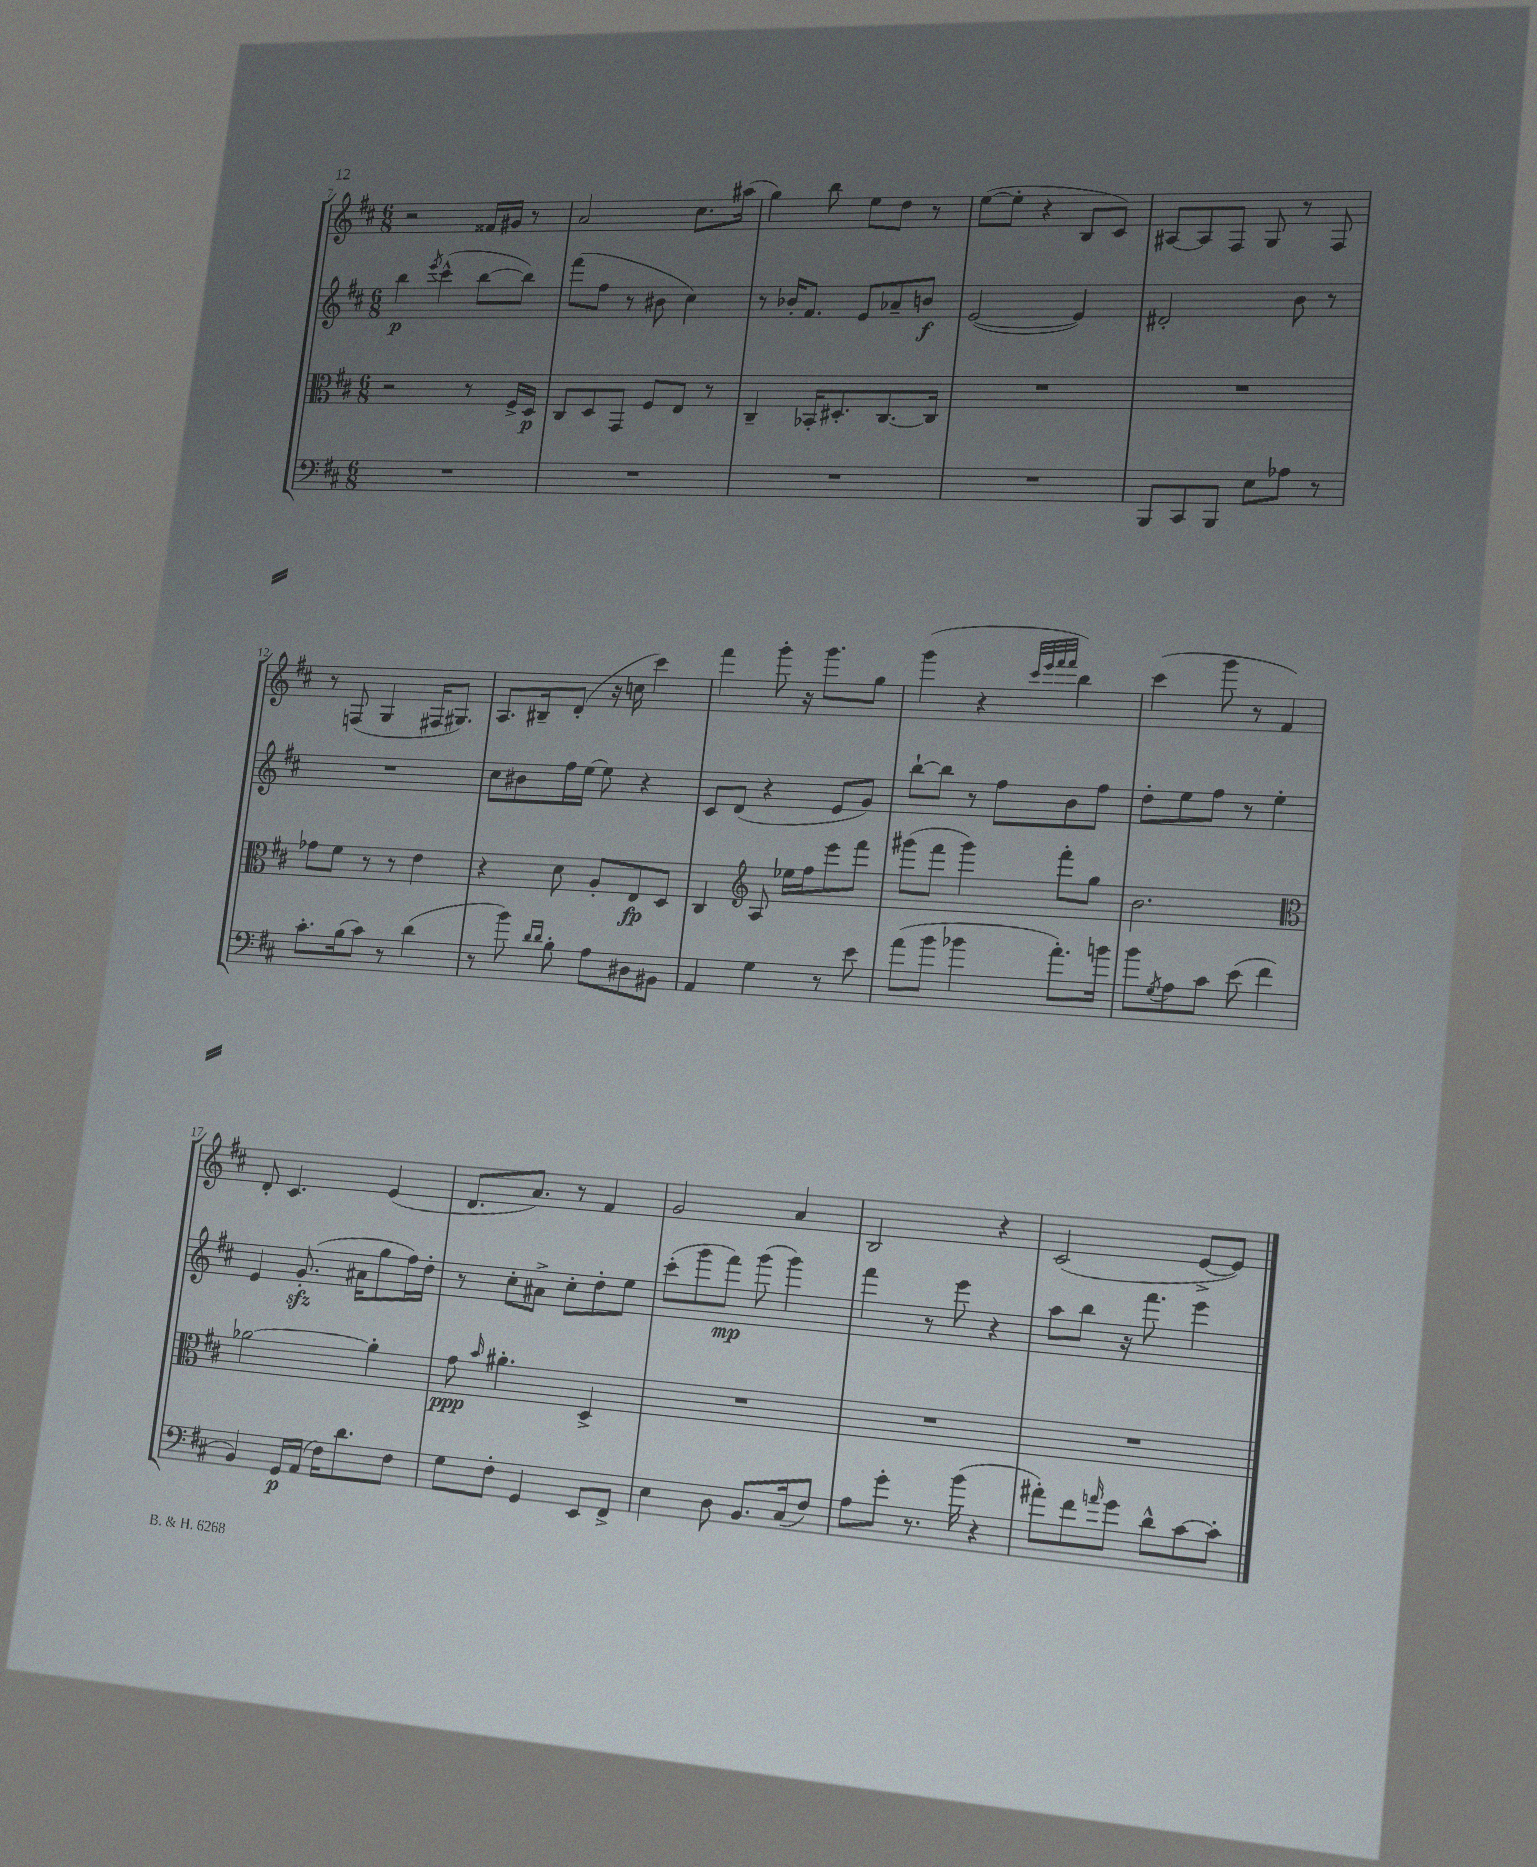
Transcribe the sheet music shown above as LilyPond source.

<<
\new StaffGroup <<
\new Staff = "s0" {
    \clef treble \key d \major \numericTimeSignature \time 6/8
    r2 fisis'16 gis'16 r8 |
    a'2 cis''8. ais''16( |
    g''4) b''8 e''8 d''8 r8 |
    e''8~( e''8-. r4 b8 cis'8) |
    ais8~ ais8 fis8 g8 r8 fis8 |
    r8 f8( g4 fis16 gis8.) |
    a8. bis16-- d'8-.( r16 c''16 cis'''4) |
    fis'''4 g'''8-. r16 g'''8. g''8 |
    g'''4( r4 \grace { cis'''32 e'''32 fis'''32 fis'''32 } b''4) |
    cis'''4( g'''8 r8 fis'4) |
    d'8-. cis'4. e'4( |
    d'8. a'8.) r8 fis'4 |
    g'2 a'4 |
    b2 r4 |
    cis'2( e'8~-> e'8) \bar "|." |
}
\new Staff = "s1" {
    \clef treble \key d \major \numericTimeSignature \time 6/8
    b''4\p \acciaccatura { e'''8 } cis'''4-^( b''8~ b''8) |
    fis'''8( fis''8 r8 bis'8 cis''4) |
    r8 bes'16-. fis'8. e'8 aes'8-- b'8\f |
    e'2~( e'4) |
    dis'2-. b'8 r8 |
    R2. |
    cis''8 bis'8 fis''16 e''16~ e''8 r4 |
    cis'8 d'8( r4 e'8 g'8) |
    b''8~-! b''8 r8 fis''8 b'8 fis''8 |
    d''8-. e''8 fis''8 r8 e''4-. |
    e'4 g'8.-.\sfz( ais'16 g''8 fis''16) d''16-. |
    r8 cis''8-. ais'8-> cis''8-. d''8-. e''8 |
    cis'''8-.( g'''8 fis'''8\mp) g'''8( g'''4) |
    fis'''4 r8 e'''8 r4 |
    a''8 b''8 r16 fis'''8. e'''4 \bar "|." |
}
\new Staff = "s2" {
    \clef alto \key d \major \numericTimeSignature \time 6/8
    r2 r8 fis16-> d16\p |
    cis8 d8 g,8 fis8 e8 r8 |
    cis4-- bes,16-. dis8.-. cis8.~ cis16 |
    R2. |
    R2. |
    ges'8 fis'8 r8 r8 e'4 |
    r4 d'8 a8-. e8\fp d8 |
    cis4 \clef treble a8 ees''16 fis''16 e'''8 fis'''8 |
    gis'''8( fis'''8 gis'''4) fis'''8-. g''8 |
    b'2. |
    \clef alto aes'2~ aes'4-. |
    g'8\ppp \grace { b'16 } ais'4.-. d4-> |
    R2. |
    R2. |
    R2. \bar "|." |
}
\new Staff = "s3" {
    \clef bass \key d \major \numericTimeSignature \time 6/8
    R2. |
    R2. |
    R2. |
    R2. |
    b,,8 cis,8 b,,8 e8 aes8 r8 |
    cis'8.-. b16( cis'8) r8 d'4( |
    r8 b'8) \grace { d'16 d'16 } b8-. a8 dis8 bis,8 |
    a,4 g4 r8 e'8 |
    a'8( b'8 bes'4 a'8.-.) b'16 |
    b'8 \acciaccatura { g8 } a8 cis'8 e'8( fis'4 |
    b,4) g,16\p a,16( fis16) d'8. fis8 |
    g8 fis8-. g,4 e,8 fis,8-> |
    e4 d8 b,8. cis16( fis8) |
    a8 g'8-. r8. b'16( r4 |
    ais'8-.) fis'8 \grace { a'16 } g'8 d'8-^ cis'8~ cis'8-. \bar "|." |
}
>>
>>
\layout { \context { \Score currentBarNumber = #7 } }
